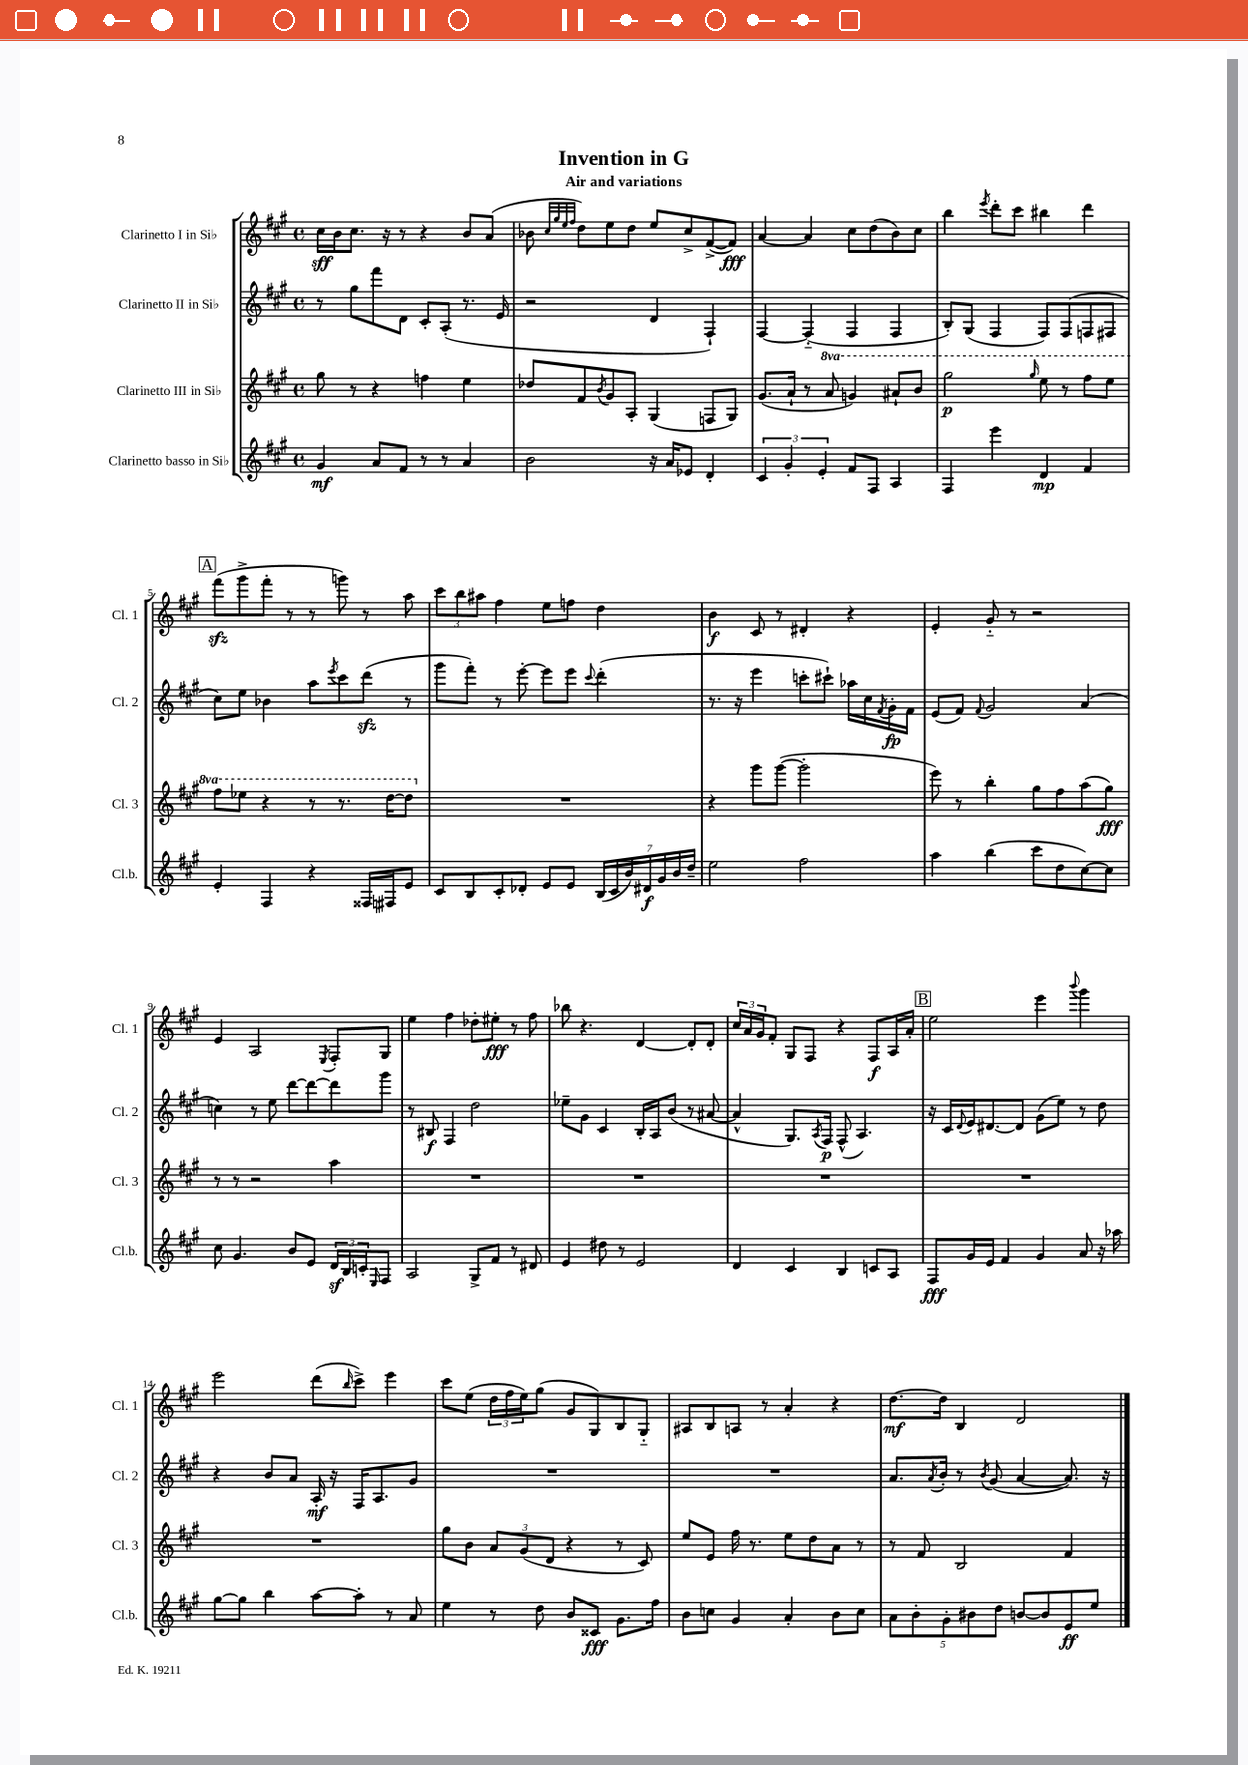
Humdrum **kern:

**kern	**dynam	**kern	**dynam	**kern	**dynam	**kern	**dynam
*part4	*part4	*part3	*part3	*part2	*part2	*part1	*part1
*staff4	*staff4	*staff3	*staff3	*staff2	*staff2	*staff1	*staff1
*I"Clarinetto basso in Si♭	*	*I"Clarinetto III in Si♭	*	*I"Clarinetto II in Si♭	*	*I"Clarinetto I in Si♭	*
*I'Cl.b.	*	*I'Cl. 3	*	*I'Cl. 2	*	*I'Cl. 1	*
*clefG2	*	*clefG2	*	*clefG2	*	*clefG2	*
*k[f#c#g#]	*	*k[f#c#g#]	*	*k[f#c#g#]	*	*k[f#c#g#]	*
*M4/4	*	*M4/4	*	*M4/4	*	*M4/4	*
*met(c)	*	*met(c)	*	*met(c)	*	*met(c)	*
=1	=1	=1	=1	=1	=1	=1	=1
4g#/	mf	8gg#\	.	8r	.	16cc#\LL	sff
.	.	.	.	.	.	16b\J	.
.	.	8r	.	8gg#\L	.	8.cc#\J	.
8a/L	.	4r	.	8fff#\	.	.	.
.	.	.	.	.	.	16r	.
8f#/J	.	.	.	8d\J	.	8r	.
8r	.	4ffn\	.	8c#'/L	.	4r	.
8r	.	.	.	(8A'/J	.	.	.
4a/	.	4ee\	.	8.r	.	8b/L	.
.	.	.	.	.	.	(8a/J	.
.	.	.	.	16e/	.	.	.
=2	=2	=2	=2	=2	=2	=2	=2
2b\	.	8dd-X/L	.	2r	.	8b-X\	.
.	.	.	.	.	.	32qqcc#/LLL	.
.	.	.	.	.	.	32qqgg#/	.
.	.	.	.	.	.	32qqee/	.
.	.	.	.	.	.	32qqff#/JJJ	.
.	.	8f#/	.	.	.	8dd\L)	.
.	.	8qb/	.	.	.	.	.
.	.	8g#/	.	.	.	8ee\	.
.	.	8A'/J	.	.	.	8dd\J	.
16r	.	(4G#/	.	4d/	.	8ee/L	.
16a/KL	.	.	.	.	.	.	.
8e-X/J	.	.	.	.	.	8cc#^/	.
4d'/	.	8Fn/L	.	4F#`/)	.	([8f#^/	.
.	.	8G#/J)	.	.	.	8f#/J])	fff
=3	=3	=3	=3	=3	=3	=3	=3
6c#/	.	(8.g#/L	.	[4F#/	.	[4a/	.
6g#'/	.	.	.	.	.	.	.
.	.	16a`/Jk	.	.	.	.	.
.	.	8r	.	(4F#/]	.	4a/]	.
6e'/	.	.	.	.	.	.	.
*	*	*8va	*	*	*	*	*
.	.	8aa/	.	.	.	.	.
8f#/L	.	4ggn/)	.	4F#/	.	8cc#\L	.
8F#/J	.	.	.	.	.	(8dd\	.
4A/	.	8aa#X`/L	.	4F#/	.	8b\)	.
.	.	8bb/J	.	.	.	8cc#\J	.
=4	=4	=4	=4	=4	=4	=4	=4
4F#/	.	2ggg#\	p	8B'/L)	.	4bb\	.
.	.	.	.	(8G#/J	.	.	.
.	.	.	.	.	.	8qeee/	.
4eee\	.	.	.	4F#/	.	8ddd'\L	.
.	.	.	.	.	.	8ccc#\J	.
.	.	16qqggg#/	.	.	.	.	.
4d/	mp	8eee\	.	8F#/L)	.	4bb#X\	.
.	.	8r	.	(8F#/	.	.	.
4f#/	.	8fff#\L	.	8Fn/	.	4ddd\	.
.	.	8eee\J	.	8F#X/J	.	.	.
!!LO:LB:g=z
!!LO:REH:place=s1:t=A
=5	=5	=5	=5	=5	=5	=5	=5
4e'/	.	8fff#\L	.	8cc#\L)	.	(8fff#zz\L	.
.	.	8eee-X\J	.	8ee\J	.	8ggg#^\	.
4F#/	.	4r	.	4b-X\	.	8fff#'\J	.
.	.	.	.	.	.	8r	.
4r	.	8r	.	8aa\L	.	8r	.
.	.	.	.	8qeee/	.	.	.
.	.	8.r	.	8ccc#\	.	8gggn\)	.
16F##X/LL	.	.	.	(8dddzz\J	.	8r	.
16F#X/J	.	[16ddd\KL	.	.	.	.	.
8e/J	.	8ddd\J]	.	8r	.	8aa\	.
=6	=6	=6	=6	=6	=6	=6	=6
*	*	*X8va	*	*	*	*	*
8c#/L	.	1r	.	8ggg#\L	.	12ccc#\L	.
.	.	.	.	.	.	12bb\	.
8B/	.	.	.	8fff#'\J)	.	.	.
.	.	.	.	.	.	12aa#X\J	.
8c#'/	.	.	.	8r	.	4ff#\	.
8d-X'/J	.	.	.	[8eee'\	.	.	.
8e/L	.	.	.	8eee\L]	.	8ee\L	.
8e/J	.	.	.	8eee\J	.	8ffn\J	.
.	.	.	.	8qqccc#/	.	.	.
(28B/LL	.	.	.	(4ddd'\	.	4dd\	.
28c#/	.	.	.	.	.	.	.
28b/)	.	.	.	.	.	.	.
28d#X/	f	.	.	.	.	.	.
28g#/	.	.	.	.	.	.	.
28b/	.	.	.	.	.	.	.
28dd~/JJ	.	.	.	.	.	.	.
=7	=7	=7	=7	=7	=7	=7	=7
2ee\	.	4r	.	8.r	.	4b\	f
.	.	.	.	16r	.	.	.
.	.	8ggg#\L	.	4eee\	.	8c#/	.
.	.	([8ggg#\J	.	.	.	8r	.
2ff#\	.	2ggg#'\]	.	8cccn'\L	.	4d#X'/	.
.	.	.	.	8ccc#X`\J)	.	.	.
.	.	.	.	16aa-X\LL	.	4r	.
.	.	.	.	16cc#\	.	.	.
.	.	.	.	8qf#/	.	.	.
.	.	.	.	16g#'\	fp	.	.
.	.	.	.	16f#\JJ	.	.	.
=8	=8	=8	=8	=8	=8	=8	=8
4aa\	.	8eee\)	.	(8e/L	.	4e'/	.
.	.	8r	.	8f#/J)	.	.	.
.	.	.	.	8qqf#/	.	.	.
(4bb\	.	4bb'\	.	2g#/	.	8g#/	.
.	.	.	.	.	.	8r	.
8ccc#\L	.	8gg#\L	.	.	.	2r	.
8dd\	.	8ff#\	.	.	.	.	.
[8cc#\)	.	(8aa\	.	(4a/	.	.	.
8cc#\J]	.	8gg#\J)	fff	.	.	.	.
!!LO:LB:g=z
=9	=9	=9	=9	=9	=9	=9	=9
8cc#\	.	8r	.	4ccn\)	.	4e/	.
4.g#/	.	8r	.	.	.	.	.
.	.	2r	.	8r	.	2A/	.
.	.	.	.	8ee\	.	.	.
8b/L	.	.	.	[8ddd\L	.	.	.
8e/J	.	.	.	8ddd\_	.	.	.
.	.	.	.	.	.	8qE/	.
24dz/LL	.	4aa\	.	8ddd\]	.	8F#'/L	.
24B/	.	.	.	.	.	.	.
24cn'/J	.	.	.	.	.	.	.
16qqE/	.	.	.	.	.	.	.
8F#/J	.	.	.	8ggg#\J	.	8G#/J	.
=10	=10	=10	=10	=10	=10	=10	=10
2A/	.	1r	.	8r	.	4ee\	.
.	.	.	.	8B#X/	f	.	.
.	.	.	.	4F#/	.	4ff#\	.
8G#^/L	.	.	.	2dd\	.	8dd-X'\L	.
8f#/J	.	.	.	.	.	8ee#X'\J	fff
8r	.	.	.	.	.	8r	.
8d#X/	.	.	.	.	.	8ff#\	.
=11	=11	=11	=11	=11	=11	=11	=11
4e/	.	1r	.	8ee-X~\L	.	8bb-X\	.
.	.	.	.	8g#\J	.	4.r	.
8dd#X\	.	.	.	4c#/	.	.	.
8r	.	.	.	.	.	.	.
2e/	.	.	.	16B'/LL	.	[4d/	.
.	.	.	.	16A/J	.	.	.
.	.	.	.	(8b/J	.	.	.
.	.	.	.	8r	.	8d'/L]	.
.	.	.	.	[8a#X/	.	8d'/J	.
=12	=12	=12	=12	=12	=12	=12	=12
4d/	.	1r	.	4a#^^/]	.	24cc#/LL	.
.	.	.	.	.	.	24a/	.
.	.	.	.	.	.	24g#/J	.
.	.	.	.	.	.	8f#'/J	.
4c#/	.	.	.	8.G#/L)	.	8G#/L	.
.	.	.	.	.	.	8F#/J	.
.	.	.	.	8qA/	.	.	.
.	.	.	.	16F#/Jk	p	.	.
4B/	.	.	.	(8F#^^/	.	4r	.
.	.	.	.	4.A/)	.	.	.
8cn/L	.	.	.	.	.	8F#/L	f
8A/J	.	.	.	.	.	16A/L	.
.	.	.	.	.	.	16a'/JJ	.
!!LO:REH:place=s1:t=B
=13	=13	=13	=13	=13	=13	=13	=13
8F#/L	fff	1r	.	16r	.	2ee\	.
.	.	.	.	16c#/LL	.	.	.
.	.	.	.	8qqd/	.	.	.
16g#/L	.	.	.	16e/J	.	.	.
16e/JJ	.	.	.	[8.d#X/	.	.	.
4f#/	.	.	.	.	.	.	.
.	.	.	.	8d#/J]	.	.	.
4g#/	.	.	.	(8g#\L	.	4eee\	.
.	.	.	.	8ee\J)	.	.	.
.	.	.	.	.	.	8qqbbb/	.
8a/	.	.	.	8r	.	4ggg#\	.
16r	.	.	.	8dd\	.	.	.
16aa-X\	.	.	.	.	.	.	.
!!LO:LB:g=z
=14	=14	=14	=14	=14	=14	=14	=14
[8gg#\L	.	1r	.	4r	.	2eee\	.
8gg#\J]	.	.	.	.	.	.	.
4bb\	.	.	.	8b/L	.	.	.
.	.	.	.	8a/J	.	.	.
[8aa\L	.	.	.	16A'/	mf	(8ddd\L	.
.	.	.	.	16r	.	.	.
.	.	.	.	.	.	16qqbb/	.
8aa'\J]	.	.	.	16F#/KL	.	8ccc#^\J)	.
.	.	.	.	8.A/	.	.	.
8r	.	.	.	.	.	4eee\	.
8a/	.	.	.	8g#/J	.	.	.
=15	=15	=15	=15	=15	=15	=15	=15
4ee\	.	8gg#\L	.	1r	.	8ccc#\L	.
.	.	8b\J	.	.	.	(8ee\J	.
8r	.	12a/L	.	.	.	24dd\LL	.
.	.	.	.	.	.	24ff#\	.
.	.	(12g#/	.	.	.	24ee\J)	.
8dd\	.	.	.	.	.	(8gg#\J	.
.	.	12d/J	.	.	.	.	.
8b/L	.	4r	.	.	.	8g#/L	.
8c##X/J	fff	.	.	.	.	8G#/)	.
8.g#\L	.	8r	.	.	.	8B/	.
.	.	8c#/)	.	.	.	8G#/J	.
16ff#\Jk	.	.	.	.	.	.	.
=16	=16	=16	=16	=16	=16	=16	=16
8b\L	.	8ee/L	.	1r	.	8A#X/L	.
8ccn\J	.	8e/J	.	.	.	8B/	.
4g#/	.	16ff#\	.	.	.	8An/J	.
.	.	8.r	.	.	.	.	.
.	.	.	.	.	.	8r	.
4a'/	.	8ee\L	.	.	.	4a'/	.
.	.	8dd\	.	.	.	.	.
8b\L	.	8a\J	.	.	.	4r	.
8cc\J	.	8r	.	.	.	.	.
=17	=17	=17	=17	=17	=17	=17	=17
10a\L	.	8r	.	8.a/L	.	[8.dd\L	mf
10b'\	.	.	.	.	.	.	.
.	.	8f#/	.	.	.	.	.
.	.	.	.	8qa/	.	.	.
.	.	.	.	16b'/Jk	.	16dd\Jk]	.
10g#'\	.	.	.	.	.	.	.
.	.	2B/	.	8r	.	4B/	.
10b#X\	.	.	.	.	.	.	.
.	.	.	.	8qb/	.	.	.
.	.	.	.	(8g#/	.	.	.
10dd\J	.	.	.	.	.	.	.
[8bn/L	.	.	.	[4a/	.	2d/	.
8b/]	.	.	.	.	.	.	.
8e/	ff	4f#/	.	8.a/])	.	.	.
8ee/J	.	.	.	.	.	.	.
.	.	.	.	16r	.	.	.
==	==	==	==	==	==	==	==
*-	*-	*-	*-	*-	*-	*-	*-
